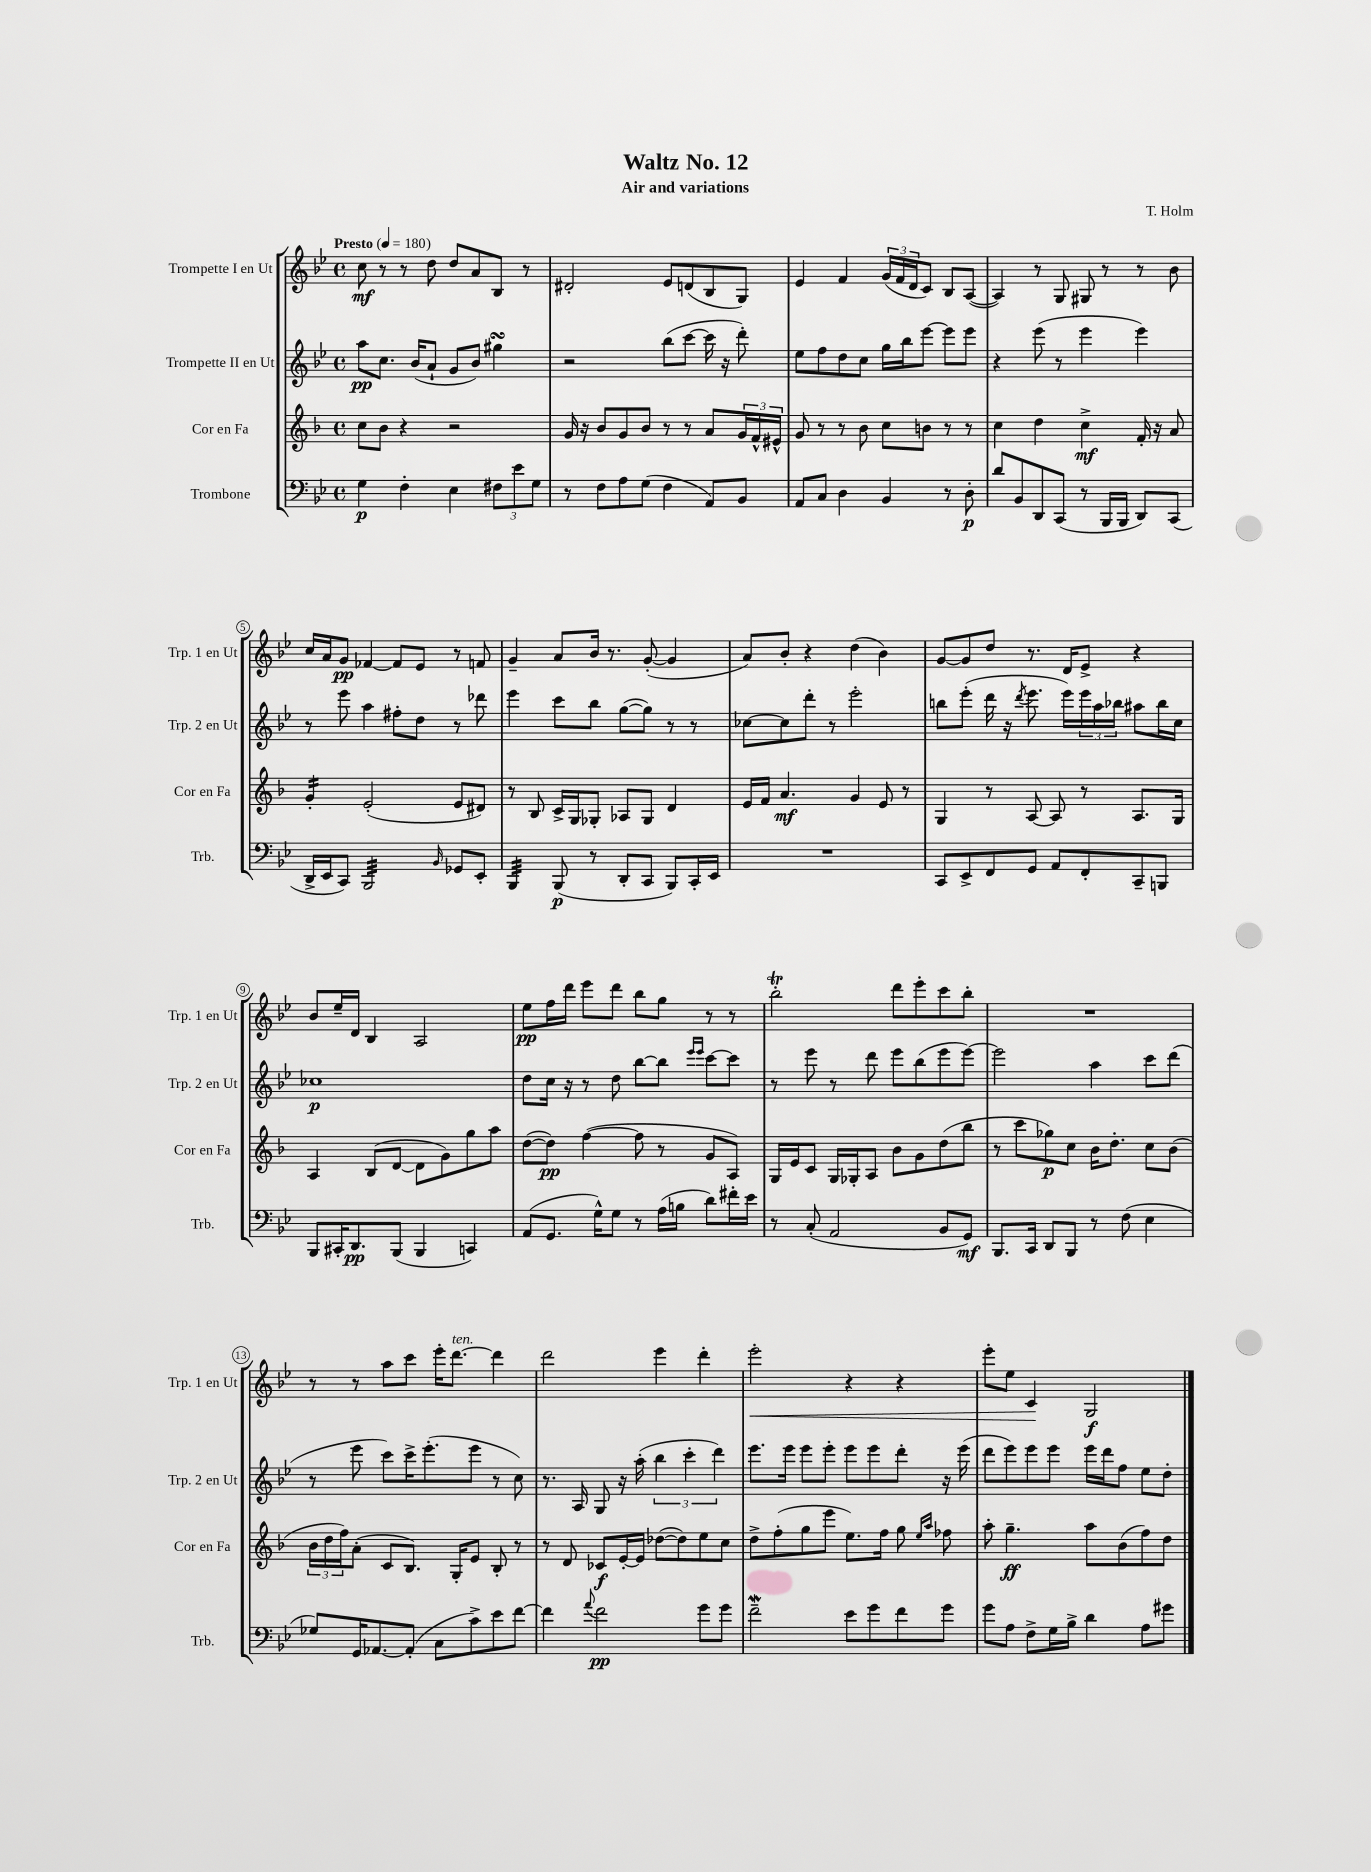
\header { title = "Waltz No. 12" composer = "T. Holm" subtitle = "Air and variations" }
<<
\new StaffGroup <<
\new Staff = "s0" \with { instrumentName = "Trompette I en Ut" shortInstrumentName = "Trp. 1 en Ut" } {
    \clef treble \key bes \major \defaultTimeSignature \time 4/4 \tempo "Presto" 4 = 180
    c''8\mf r8 r8 d''8 d''8 a'8 bes8 r8 |
    dis'2-. ees'8 d'8( bes8 g8) |
    ees'4 f'4 \tuplet 3/2 { g'16( f'16 d'16 } c'8) bes8 a8~( |
    a4) r8 g8 gis8 r8 r8 bes'8 |
    c''16 a'16 g'8\pp fes'4~ fes'8 ees'8 r8 f'8 |
    g'4-- a'8 bes'16 r8. g'8~-.( g'4 |
    a'8) bes'8-. r4 d''4( bes'4) |
    g'8~ g'8 d''8 r8. d'16 ees'8-> r4 |
    bes'8 ees''16-- d'16 bes4 a2 |
    ees''8\pp f''16 d'''16 ees'''8 d'''8 bes''8 g''8 r8 r8 |
    bes''2-.\trill d'''8 ees'''8-. c'''8 bes''8-. |
    R1 |
    r8 r8 a''8 c'''8 ees'''16-. d'''8.~^\markup { \italic "ten." } d'''4 |
    d'''2 ees'''4 d'''4-. |
    ees'''2-.\< r4 r4 |
    ees'''8-. ees''8 c'4\! g2\f \bar "|." |
}
\new Staff = "s1" \with { instrumentName = "Trompette II en Ut" shortInstrumentName = "Trp. 2 en Ut" } {
    \clef treble \key bes \major \defaultTimeSignature \time 4/4
    a''8\pp c''8. bes'16( a'8-! g'8 bes'8) gis''4\turn |
    r2 bes''8( c'''8~ c'''16 r16 d'''8-.) |
    ees''8 f''8 d''8 c''8 g''16 bes''16 ees'''8~ ees'''8 ees'''8 |
    r4 ees'''8( r8 ees'''4 ees'''4) |
    r8 ees'''8 a''4 fis''8-. d''8 r8 des'''8 |
    ees'''4 c'''8 bes''8 g''8~( g''8) r8 r8 |
    ces''8~ ces''8 d'''8-. r8 ees'''2-. |
    b''8 ees'''8-.( d'''16 r16 \acciaccatura { d'''8 } ees'''8. ees'''16) \tuplet 3/2 { ees'''16 a''16 bes''16 } ais''8 bes''16 c''16 |
    ces''1\p |
    d''8 c''16 r16 r8 d''8 bes''8~ bes''8 \grace { ees'''16 ees'''16 } c'''8~ c'''8 |
    r8 ees'''8 r8 d'''8 ees'''8 bes''8( ees'''8 ees'''8~) |
    ees'''2 a''4 c'''8 d'''8( |
    r8 ees'''8 c'''8) c'''16-> ees'''8.-.( ees'''8 r8 c''8) |
    r8. a16 g8 r16 a''16-.( \tuplet 3/2 { bes''4 c'''4-. d'''4) } |
    ees'''8. ees'''16 ees'''8 ees'''8-. ees'''8 ees'''8 d'''8-. r16 ees'''16( |
    d'''8 ees'''8) ees'''8 ees'''8 ees'''16 d'''16 f''8 ees''8 d''8-. \bar "|." |
}
\new Staff = "s2" \with { instrumentName = "Cor en Fa" shortInstrumentName = "Cor en Fa" } {
    \clef treble \key f \major \defaultTimeSignature \time 4/4
    c''8 bes'8 r4 r2 |
    g'16 r16 bes'8 g'8 bes'8 r8 r8 a'8 \tuplet 3/2 { g'16 f'16-^ eis'16-^ } |
    g'8 r8 r8 bes'8 c''8 b'8 r8 r8 |
    c''4 d''4 c''4->\mf f'16-. r16 a'8 |
    g'4:16-. e'2-.( e'8 dis'8) |
    r8 bes8 c'16-> g16 ges8-. aes8 ges8 d'4 |
    e'16 f'16 a'4.\mf g'4 e'8 r8 |
    g4 r8 a8~ a8 r8 a8. g16 |
    a4 bes8( d'8~ d'8 g'8) g''8 a''8 |
    d''8~( d''8\pp) f''4~( f''8 r8 g'8 a8) |
    g16 e'16 c'8 g16 ges16-. a8 bes'8 g'8 d''8( bes''8 |
    r8 c'''8 ges''8\p) c''8 bes'16 d''8.-. c''8 bes'8( |
    \tuplet 3/2 { bes'16 d''16 f''16) } a'8-.( c'8 bes8.) g16-. e'8 bes8-. r8 |
    r8 d'8 ces'8\f e'16~-. e'16 des''8~( des''8) e''8 c''8 |
    d''8-> f''8-.( g''8 e'''8 e''8.) f''16 g''8 \grace { e''16 a''16 } fes''8 |
    a''8-. g''4.--\ff a''8 bes'8( f''8) d''8 \bar "|." |
}
\new Staff = "s3" \with { instrumentName = "Trombone" shortInstrumentName = "Trb." } {
    \clef bass \key bes \major \defaultTimeSignature \time 4/4
    g4\p f4-. ees4 \tuplet 3/2 { fis8 ees'8 g8 } |
    r8 f8 a8 g8( f4 a,8) bes,8 |
    a,8 c8 d4 bes,4 r8 d8-.\p |
    d'8 bes,8 d,8 c,8( r8 bes,,16 bes,,16 d,8) c,8( |
    d,16-> ees,16 c,8) bes,,2:32 \grace { bes,16 } ges,8 ees,8-. |
    bes,,4:32 bes,,8\p( r8 d,8-. c,8 bes,,8) c,16-. ees,16 |
    R1 |
    c,8 ees,8-> f,8 g,8 a,8 f,8-. c,8-- b,,8 |
    bes,,8 cis,16-. d,8.\pp bes,,8( bes,,4 c,4) |
    a,8( g,8. g16-^) g8 r8 a16( b16 d'8) fis'16-. ees'16 |
    r8 c8-.( a,2 bes,8 g,8\mf) |
    bes,,8. c,16 d,8 bes,,8 r8 f8( ees4 |
    ges8) g,16 aes,8.~ aes,8-.( c8 c'8->) ees'8 f'8~ |
    f'4 \appoggiatura { a'8 } f'2\pp g'8 g'8 |
    f'2--\mordent ees'8 g'8 f'8 g'8 |
    g'8 a8 f8-> g16 bes16-> d'4 a8 gis'8 \bar "|." |
}
>>
>>
\layout { \context { \Score \override BarNumber.stencil = #(make-stencil-circler 0.1 0.3 ly:text-interface::print) } }
